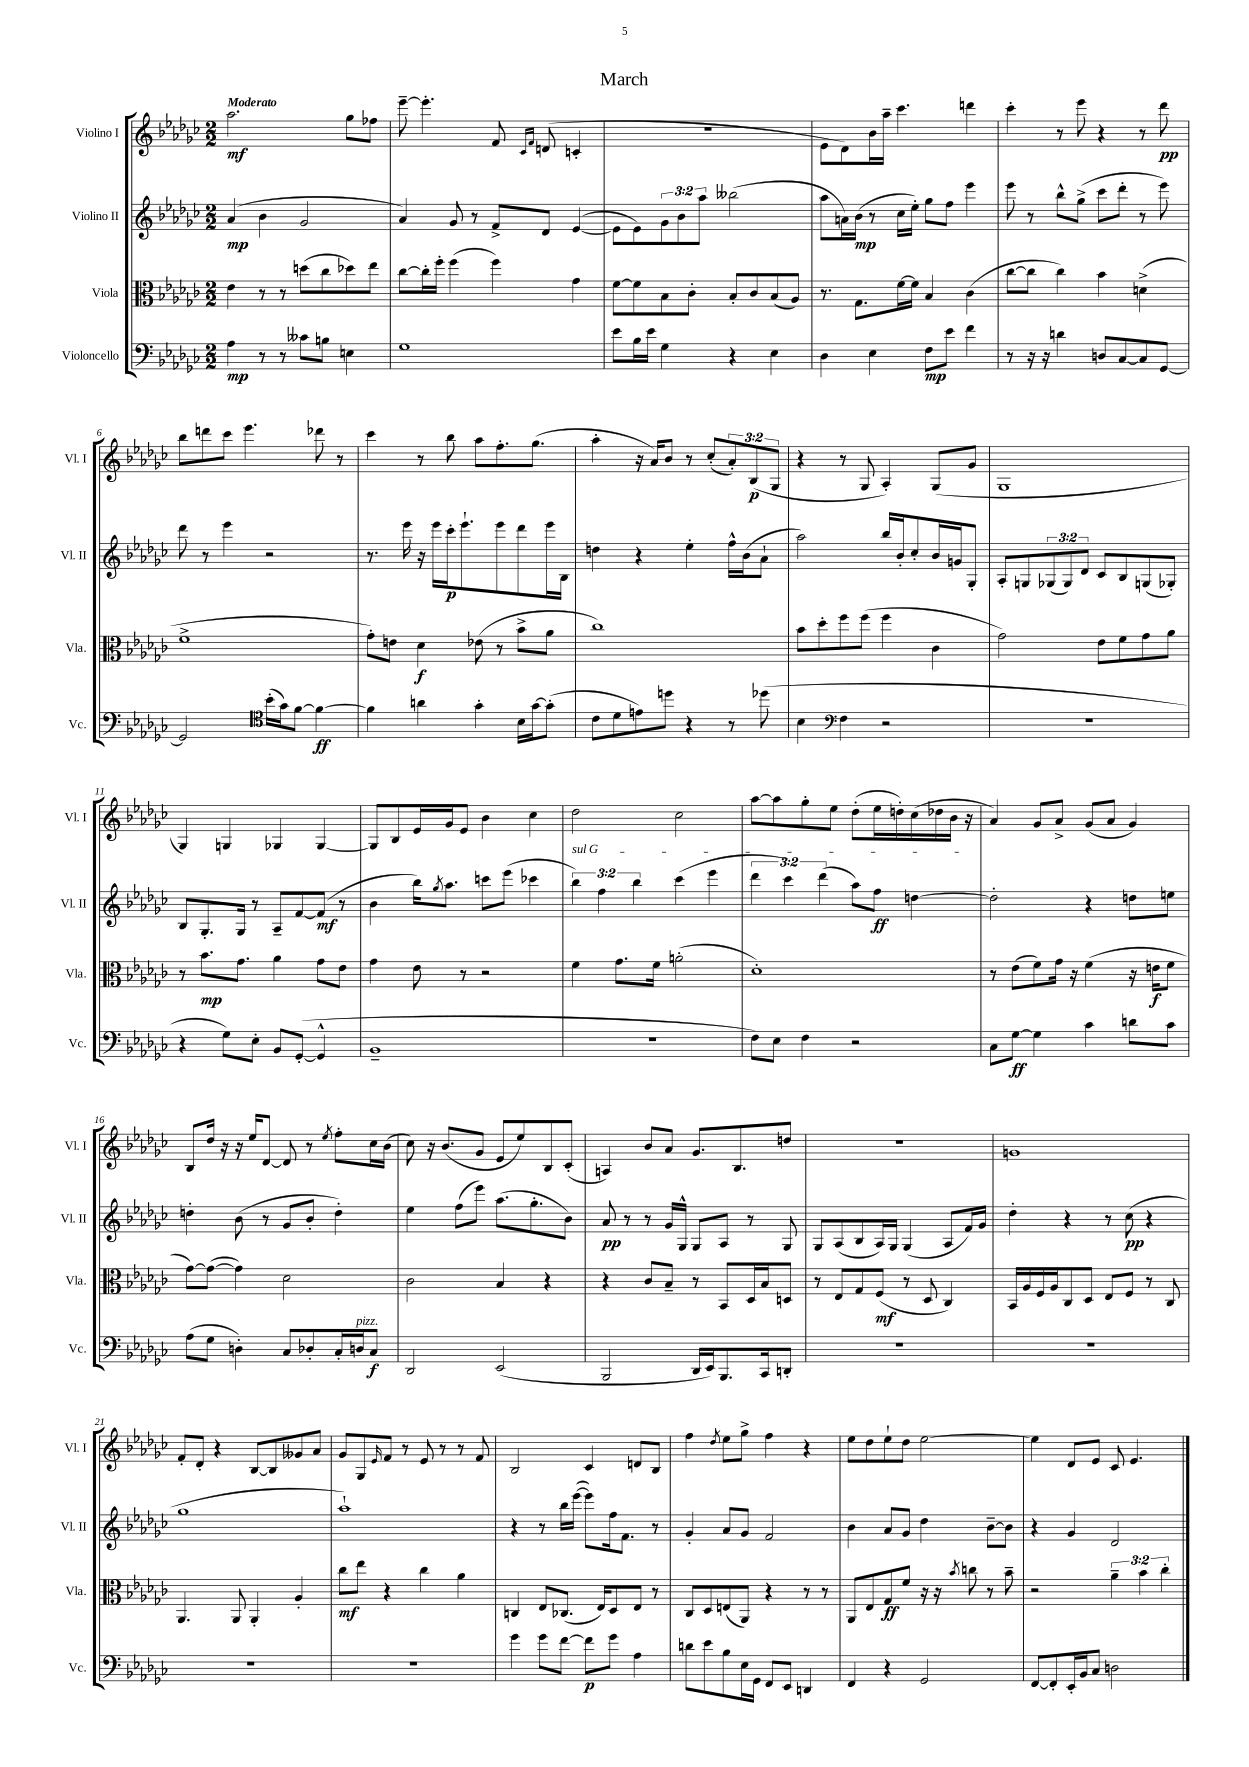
\header { title = "March" }
<<
\new StaffGroup <<
\new Staff = "s0" \with { instrumentName = "Violino I" shortInstrumentName = "Vl. I" } {
    \clef treble \key ges \major \numericTimeSignature \time 2/2 \override Staff.TupletNumber.text = #tuplet-number::calc-fraction-text \tempo "Moderato"
    aes''2.\mf ges''8 fes''8 |
    ees'''8~-- ees'''4.-. f'8 \grace { ces'16 f'16 } d'8( c'4-. |
    r1 |
    ees'8 des'8) bes'16 aes''16-- ces'''4. d'''4 |
    ces'''4-. r8 ees'''8 r4 r8 des'''8\pp |
    bes''8 d'''8 ces'''8 ees'''4. des'''8 r8 |
    ces'''4 r8 bes''8 aes''8 f''8.-. ges''8.( |
    aes''4-. r16 aes'16) bes'8 r8 ces''8-.( \tuplet 3/2 { aes'8-.) bes8\p( ges8 } |
    r4 r8 ges8 aes4-.) ges8( ges'8 |
    ges1 |
    ges4) g4 ges4 ges4~ |
    ges8 bes8 ees'16 ges'16 ees'8 bes'4 ces''4 |
    des''2 ces''2 |
    aes''8~ aes''8 ges''8-. ees''8 des''8-.( ees''16 d''16-.) ces''16( des''16 bes'16 r16 |
    aes'4) ges'8 aes'8-> ges'8( aes'8 ges'4) |
    bes8 des''16 r16 r16 ees''16 des'8~ des'8 r8 \acciaccatura { ees''8 } f''8-. ces''16 bes'16( |
    ces''8) r16 bes'8.( ges'8 ees'8 ees''8) bes8 ces'8-.( |
    a4) bes'8 aes'8 ges'8. bes8. d''8 |
    r1 |
    g'1 |
    f'8-. des'8-. r4 bes8~ bes8 geses'8 aes'8 |
    ges'8 ges8 \grace { ees'16 } f'8 r8 ees'8 r8 r8 f'8 |
    bes2 ces'4 d'8 bes8 |
    f''4 \acciaccatura { des''8 } ees''8 ges''8-> f''4 r4 |
    ees''8 des''8 ees''8-! des''8 ees''2~ |
    ees''4 des'8 ees'8 ces'8 ees'4. \bar "|." |
}
\new Staff = "s1" \with { instrumentName = "Violino II" shortInstrumentName = "Vl. II" } {
    \clef treble \key ges \major \numericTimeSignature \time 2/2 \override Staff.TupletNumber.text = #tuplet-number::calc-fraction-text
    aes'4\mp( bes'4 ges'2 |
    aes'4) ges'8 r8 f'8-> des'8 ees'4~( |
    ees'8 ees'8) \tuplet 3/2 { ges'8 bes'8 aes''8 } beses''2( |
    aes''8 a'16) bes'16\mp( r8 ces''16 ees''16-.) ges''8 f''8 ees'''4 |
    ees'''8 r8 bes''8-^ ges''8->( ces'''8 des'''8-. r8 ees'''8) |
    des'''8 r8 ees'''4 r2 |
    r8. ees'''16 r16 ees'''16 ces'''16-.\p ees'''8.-! ees'''8 des'''8 ees'''16 bes16 |
    d''4 r4 ees''4-. f''16-^ bes'16( aes'8-! |
    aes''2) bes''16 bes'16-. ces''8-. bes'16 g'16 ges8-. |
    aes8-. g8 \tuplet 3/2 { ges8( ges8) des'8 } ces'8 bes8 g8( ges8-.) |
    bes8 ges8.-. ges16 r8 aes8-- f'8~ f'8\mf( r8 |
    bes'4 bes''16) \acciaccatura { ges''8 } aes''8. c'''8 ees'''8( ces'''4 |
    \tuplet 3/2 { \once \override TextSpanner.bound-details.left.text = \markup { \italic "sul G" } bes''4\startTextSpan) f''4 bes''4 } ces'''4( ees'''4 |
    \tuplet 3/2 { des'''4 ces'''4) des'''4( } aes''8) f''8\ff d''4~\stopTextSpan |
    d''2-. r4 d''8 e''8 |
    d''4-. bes'8( r8 ges'8 bes'8-. d''4-.) |
    ees''4 f''8( ees'''8) aes''8.( ges''8.-. bes'8) |
    aes'8\pp r8 r8 ges'16 ges16-^ ges8 aes8 r8 ges8 |
    ges8 aes8( bes8 aes16) ges16 ges4( aes8 f'16) ges'16 |
    des''4-. r4 r8 ces''8\pp( r4 |
    ges''1 |
    aes''1-!) |
    r4 r8 bes''16 ees'''16~( ees'''8) f''16 f'8. r8 |
    ges'4-. aes'8 ges'8 f'2 |
    bes'4 aes'8 ges'8 des''4 bes'8~-- bes'8 |
    r4 ges'4 des'2 \bar "|." |
}
\new Staff = "s2" \with { instrumentName = "Viola" shortInstrumentName = "Vla." } {
    \clef alto \key ges \major \numericTimeSignature \time 2/2 \override Staff.TupletNumber.text = #tuplet-number::calc-fraction-text
    ees'4 r8 r8 d''8( ces''8 des''8) ees''8 |
    ces''8~ ces''16-. f''16-. f''4( f''4) ges'4 |
    f'8~ f'8 bes8 ces'8-. bes8-. ces'8 bes8( aes8) |
    r8. ges8. f'16~ f'16 bes4 ces'4( |
    ces''8~ ces''8 ces''4) bes'4 d'4->( |
    f'1-> |
    ges'8-.) e'8 des'4\f ees'8( r8 bes'8-> aes'8 |
    ces''1) |
    bes'8 des''8-. f''8 f''8( f''4 ces'4 |
    ges'2) ees'8 f'8 ges'8 aes'8 |
    r8 bes'8.\mp ges'8. aes'4 ges'8 ees'8 |
    ges'4 ees'8 r8 r2 |
    f'4 ges'8. f'16 a'2-.( |
    des'1-.) |
    r8 ees'8( f'8) ges'16 r16 f'4( r16 e'16\f f'8 |
    ges'8~) ges'8~( ges'4) des'2 |
    ces'2 bes4 r4 |
    r4 ces'8 bes8-- r8 bes,8 des16 bes16 d8 |
    r8 ees8 ges8 f8\mf( r8 des8 ces4) |
    bes,16 aes16 f16 aes16 ces8 des8 ees8 f8 r8 ces8 |
    aes,4. aes,8 aes,4-. aes4-. |
    ces''8\mf ees''8 r4 ces''4 aes'4 |
    c4 ees8 ces8.( ees16) des8 ees8 r8 |
    ces8 des8 e8( aes,8) r4 r8 r8 |
    aes,8 ees8 ges8\ff f'8 r16 r16 \acciaccatura { bes'8 } c''8 r8 bes'8-- |
    r2 \tuplet 3/2 { aes'4-- bes'4 ces''4-. } \bar "|." |
}
\new Staff = "s3" \with { instrumentName = "Violoncello" shortInstrumentName = "Vc." } {
    \clef bass \key ges \major \numericTimeSignature \time 2/2
    aes4\mp r8 r8 ceses'8 b8 e4 |
    ges1 |
    ees'8 bes16 ees'16 ges4 r4 ees4 |
    des4 ees4 f8\mp ees'8 f'4 |
    r8 r16 r16 d'4 d8 ces8~ ces8 ges,8~ |
    ges,2 \clef tenor bes'16-.( ges'16) f'8~ f'4~\ff |
    f'4 a'4 ges'4-. bes16 ges'16~ ges'8-.( |
    ces'8 des'8 e'8) d''8 r4 r8 des''8( |
    bes4 \clef bass f4 r2 |
    R1 |
    r4 ges8) ees8-. bes,8 ges,8~-.( ges,4-^ |
    bes,1-- |
    r1 |
    f8) ees8 f4 r2 |
    ces8 ges8~\ff ges4 ces'4 d'8 ces'8 |
    aes8( ges8 d4-.) ces8 des8-. ces16-. d16^\markup { \italic "pizz." } ces8\f |
    des,2 ees,2( |
    bes,,2 des,16 ees,16) bes,,8. ces,16 d,8-. |
    R1 |
    R1 |
    R1 |
    R1 |
    ges'4 ges'8 f'8~ f'8\p ges'8 aes4 |
    d'8 ees'8 bes8 ees16 ges,16 f,8 ees,8 d,4 |
    f,4 r4 ges,2 |
    f,8~ f,8-. ees,16-. bes,16 ces8 d2 \bar "|." |
}
>>
>>
